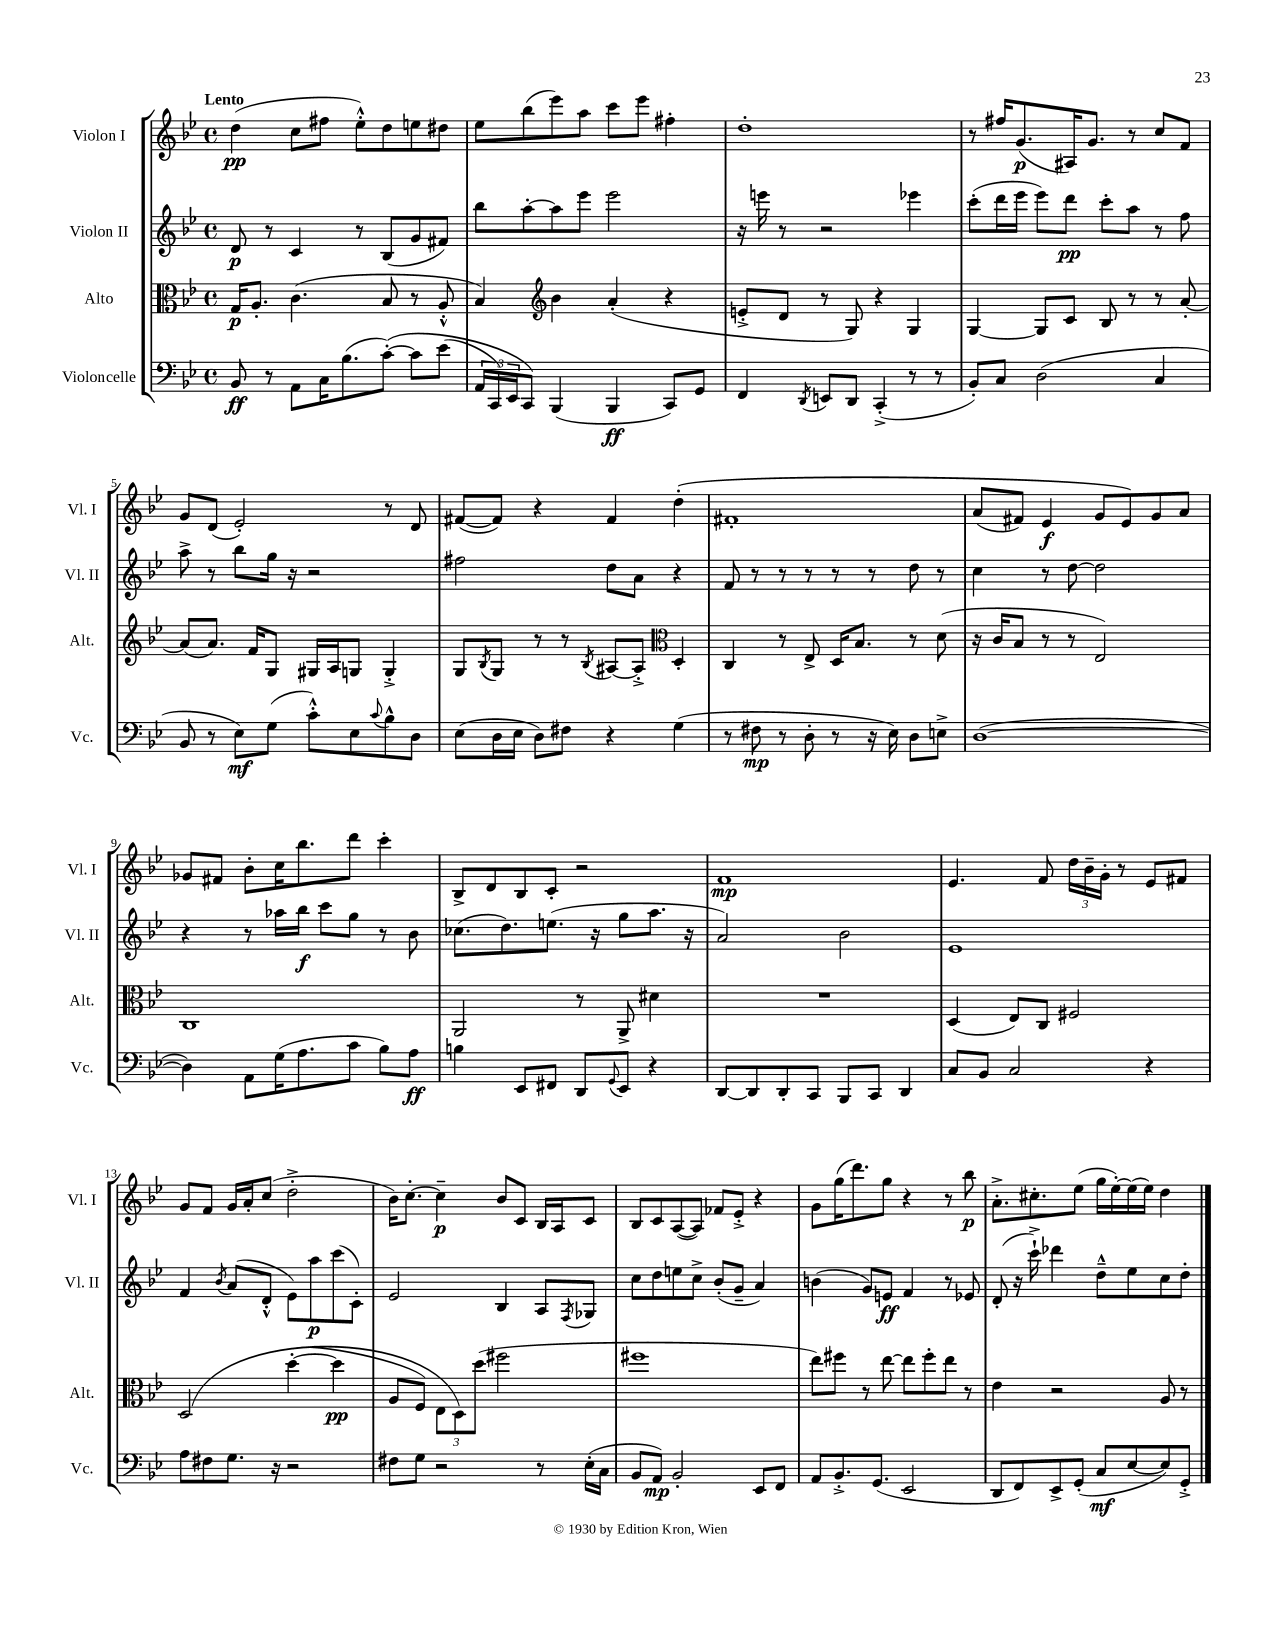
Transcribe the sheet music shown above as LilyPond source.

<<
\new StaffGroup <<
\new Staff = "s0" \with { instrumentName = "Violon I" shortInstrumentName = "Vl. I" } {
    \clef treble \key bes \major \defaultTimeSignature \time 4/4 \tempo "Lento"
    d''4\pp( c''8 fis''8 ees''8-.-^) d''8 e''8 dis''8 |
    ees''8 bes''8( ees'''8) a''8 c'''8 ees'''8 fis''4-. |
    d''1-. |
    r8 fis''16 g'8.\p( ais16) g'8. r8 c''8 f'8 |
    g'8 d'8( ees'2-.) r8 d'8 |
    fis'8~( fis'8) r4 fis'4 d''4-.\( |
    fis'1-. |
    a'8( fis'8) ees'4\f g'8 ees'8\) g'8 a'8 |
    ges'8 fis'8 bes'8-. c''16 bes''8. d'''8 c'''4-. |
    bes8-> d'8 bes8 c'8-. r2 |
    f'1\mp |
    ees'4. f'8 \tuplet 3/2 { d''16 bes'16-- g'16-. } r8 ees'8 fis'8 |
    g'8 f'8 g'16 a'16-. c''8( d''2-.-> |
    bes'16) c''8.~-. c''4--\p bes'8 c'8 bes16 a16 c'8 |
    bes8 c'8 a8~( a8) fes'8 ees'8-.-> r4 |
    g'8 g''16( d'''8.) g''8 r4 r8 bes''8\p |
    a'8.-.-> cis''8.-. ees''8( g''16 ees''16~-.) ees''16( ees''16) d''4 \bar "|." |
}
\new Staff = "s1" \with { instrumentName = "Violon II" shortInstrumentName = "Vl. II" } {
    \clef treble \key bes \major \defaultTimeSignature \time 4/4
    d'8\p r8 c'4 r8 bes8( g'8 fis'8) |
    bes''8 a''8~-. a''8 ees'''8 ees'''2 |
    r16 e'''16 r8 r2 ees'''4 |
    c'''8-.( d'''16 ees'''16 ees'''8) d'''8\pp c'''8-. a''8 r8 f''8 |
    a''8-> r8 bes''8 g''16 r16 r2 |
    fis''2 d''8 a'8 r4 |
    f'8 r8 r8 r8 r8 r8 d''8 r8 |
    c''4 r8 d''8~ d''2 |
    r4 r8 aes''16 bes''16\f c'''8 g''8 r8 bes'8 |
    ces''8.( d''8.) e''8.( r16 g''8 a''8. r16 |
    a'2) bes'2 |
    ees'1 |
    f'4 \acciaccatura { bes'8 } a'8( d'8-.-^ ees'8) a''8\p c'''8( c'8-.) |
    ees'2 bes4 a8 \acciaccatura { f8 } ges8 |
    c''8 d''8 e''8 c''8-> bes'8-.( g'8-- a'4) |
    b'4( g'8) e'8\ff f'4 r8 ees'8 |
    d'8-.( r16 c'''16-!->) des'''4 d''8---^ ees''8 c''8 d''8-. \bar "|." |
}
\new Staff = "s2" \with { instrumentName = "Alto" shortInstrumentName = "Alt." } {
    \clef alto \key bes \major \defaultTimeSignature \time 4/4
    g16\p a8.-. c'4.( bes8 r8 a8-.-^ |
    bes4) \clef treble bes'4 a'4-.( r4 |
    e'8-.-> d'8 r8 g8) r4 g4 |
    g4~ g8 c'8 bes8 r8 r8 a'8~-. |
    a'8( a'8.) f'16 g8 gis16 a16 g8 g4-.-> |
    g8 \acciaccatura { bes8 } g8 r8 r8 \acciaccatura { bes8 } ais8~ ais8-.-> \clef alto d4-. |
    c4 r8 ees8-> d16 bes8. r8 d'8( |
    r16 c'16 bes8 r8 r8 ees2) |
    c1 |
    a,2 r8 a,8-> dis'4 |
    R1 |
    d4( ees8) c8 fis2 |
    d2\( d''4~-.( d''4\pp |
    a8 f8) \tuplet 3/2 { ees8 d8\) d''8( } fis''2 |
    fis''1 |
    ees''8) fis''8 r8 ees''8~ ees''8 fis''8-. ees''8 r8 |
    ees'4 r2 a8 r8 \bar "|." |
}
\new Staff = "s3" \with { instrumentName = "Violoncelle" shortInstrumentName = "Vc." } {
    \clef bass \key bes \major \defaultTimeSignature \time 4/4
    bes,8\ff r8 a,8 c16 bes8.( c'8~-.)\( c'8 ees'8( |
    \tuplet 3/2 { a,16 c,16) ees,16 } c,8\) bes,,4( bes,,4\ff c,8) g,8 |
    f,4 \acciaccatura { d,8 } e,8 d,8 c,4-.->( r8 r8 |
    bes,8-.) c8 d2( c4 |
    bes,8 r8 ees8\mf) g8( c'8-.-^) ees8 \appoggiatura { c'8 } bes8-^ d8 |
    ees8( d16 ees16 d8) fis8 r4 g4( |
    r8 fis8\mp r8 d8-. r8 r16 ees16) d8 e8-> |
    d1~( |
    d4) a,8 g16( a8. c'8 bes8) a8\ff |
    b4 ees,8 fis,8 d,8 \appoggiatura { g,8 } ees,8 r4 |
    d,8~ d,8 d,8-. c,8 bes,,8 c,8 d,4 |
    c8 bes,8 c2 r4 |
    a8 fis8 g8. r16 r2 |
    fis8 g8 r2 r8 ees16-.( c16 |
    bes,8 a,8\mp) bes,2-. ees,8 f,8 |
    a,8 bes,8.-.-> g,8.( ees,2 |
    d,8 f,8) ees,8-> g,8-.( c8\mf ees8~ ees8) g,8-.-> \bar "|." |
}
>>
>>
